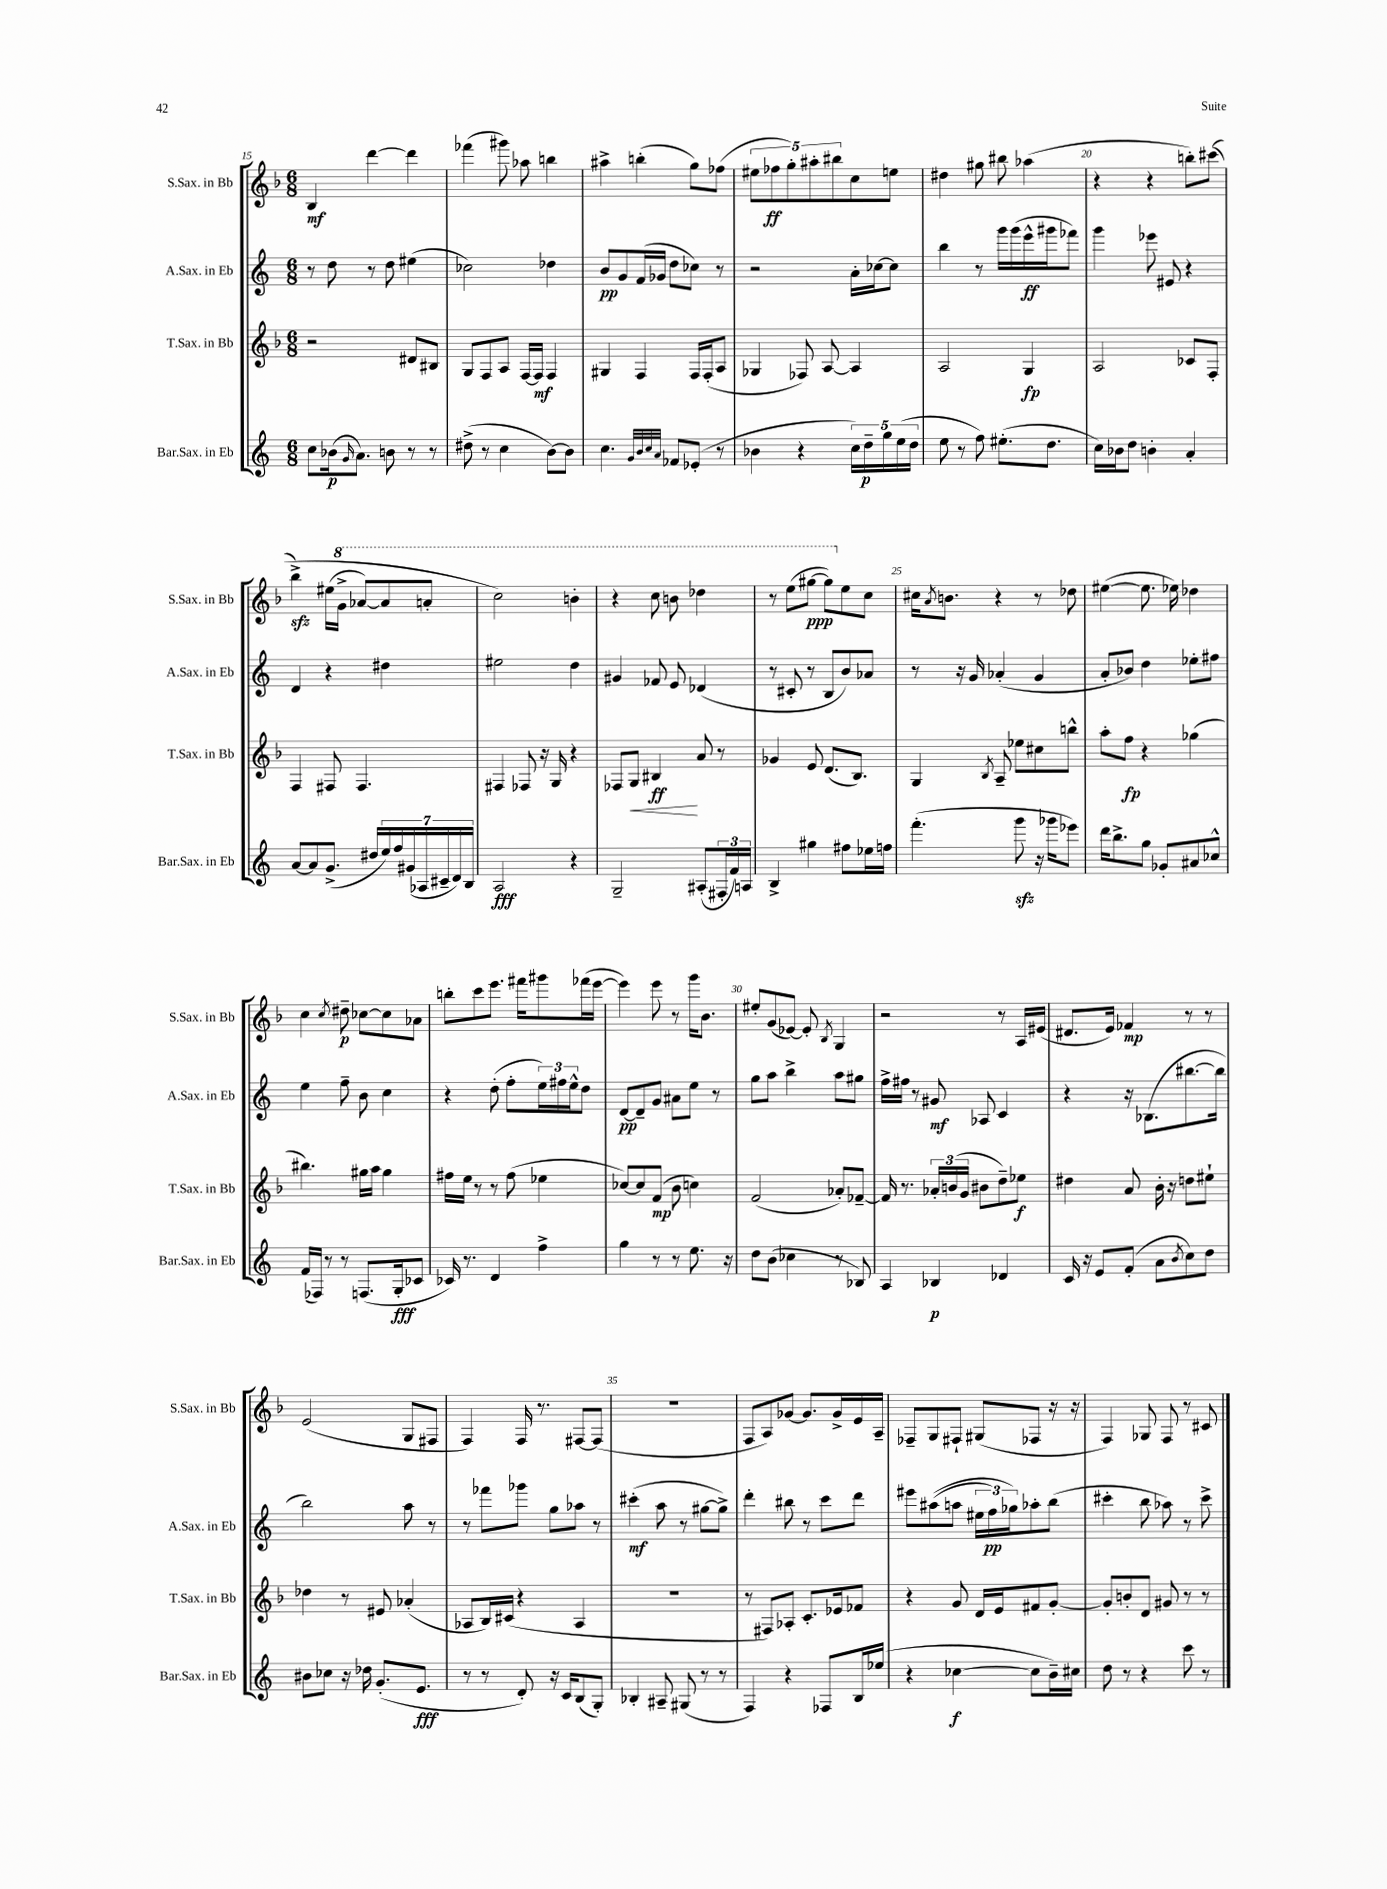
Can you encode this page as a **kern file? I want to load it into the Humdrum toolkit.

**kern	**kern	**kern	**kern
*staff4	*staff3	*staff2	*staff1
*clefG2	*clefG2	*clefG2	*clefG2
*k[]	*k[b-]	*k[]	*k[b-]
*M6/8	*M6/8	*M6/8	*M6/8
8cc	2r	8r	4B-
(16b-	.	8dd	.
16qqg	.	.	.
8.a)	.	.	.
.	.	8r	[4ddd
8b	.	8dd	.
8r	8d#	(4ee#	4ddd]
8r	8B#	.	.
=	=	=	=
(8dd#^	8G	2cc-)	(4fff-
8r	8F	.	.
4cc	8A	.	8ggg#)
.	[16F	.	8aa-
.	16F]	.	.
[8b)	4F	4dd-	4bb
8b]	.	.	.
=	=	=	=
4.cc	4G#	8b	4aa#^
.	.	8g	.
.	4F	(16f	(4bb'
.	.	16g-	.
32qqg	.	.	.
32qqb	.	.	.
32qqcc	.	.	.
32qqa	.	.	.
8f-	.	8dd	.
(8e-'	16F	8cc-)	8gg)
.	(16F'	.	.
8r	8A	8r	(8ff-
=	=	=	=
4b-	4G-	2r	10ee#
.	.	.	10ff-
.	.	.	10gg')
4r	8F-)	.	.
.	.	.	10aa#'
.	[8A	.	.
.	.	.	10bb#
20cc)	4A]	16a'	8cc
20dd~	.	.	.
.	.	[16cc-	.
20gg	.	.	.
.	.	8cc-]	8ee
(20ee	.	.	.
20dd	.	.	.
=	=	=	=
8ee	2A	4bb	4dd#
8r	.	.	.
8ff)	.	8r	8gg#
(8.ee#'	.	16ggg	8bb#
.	.	(16ggg	.
.	4G	16eee^^	(4aa-
8.dd	.	16ggg#	.
.	.	8fff-)	.
=	=	=	=
16cc)	2A	4ggg	4r
16b-	.	.	.
8dd	.	.	.
4b'	.	8eee-	4r
.	.	8e#	.
4a'	8c-	4r	8bb')
.	8F'	.	&((8ccc#
=	=	=	=
[8a	4F	4d	4bb-^)
8a]	.	.	.
(8.g^	8F#	4r	(16ee#
.	.	.	16gg^
.	4.F#	.	[8aa-)
16dd#	.	.	.
28ee)	.	4dd#	8aa-]
28ff	.	.	.
(28g#	.	.	.
28A-	.	.	.
.	.	.	8aa'
28c#~	.	.	.
28d)	.	.	.
28B	.	.	.
=	=	=	=
2A	4F#	2ee#	2ccc&)
.	8F-	.	.
.	16r	.	.
.	16G	.	.
4r	4r	4dd	4bb'
=	=	=	=
2G~	8F-	4g#	4r
.	8G	.	.
.	4B#	8f-	8ccc
.	.	8e	8bb
(8A#'	8a	(4d-	4ddd-
24F#'	8r	.	.
24f)	.	.	.
24A	.	.	.
=	=	=	=
4B^	4g-	8r	8r
.	.	8c#'	(8eee
4gg#	8e	8r	[8ggg#
.	(8.d	8B	8ggg#])
8ff#	.	8b)	8ee
.	8.B-)	.	.
16ee-	.	8a-	8cc
16ff	.	.	.
=	=	=	=
(4.fff'	4G	8r	16cc#
.	.	.	8qa
.	.	.	8.b
.	.	16r	.
.	.	16g	.
.	8qB-	.	.
.	8A~	(4a-'	4r
8ggg	8ee-	.	.
16r	8cc#	4g	8r
16ggg-	.	.	.
8eee-)	8bb^^	.	8dd-
=	=	=	=
16ddd	8aa'	8a'	([4ee#
8.bb^	.	.	.
.	8ff	8b-)	.
8gg	4r	4dd	8.ee#]
8g-'	.	.	.
.	.	.	16ee-)
8a#	(4gg-	8ee-'	4dd-
8cc-^^	.	8ff#	.
=	=	=	=
(16f	4.bb#)	4ee	4cc
16F-)	.	.	.
8r	.	.	.
.	.	.	8qcc
8r	.	8ff~	8dd#~
(8.F	16gg#	8b	[8cc-
.	16aa	.	.
.	4gg#	4cc	8cc-]
16G'	.	.	.
8c-	.	.	8a-
=	=	=	=
16c-)	16ff#	4r	8bb'
8.r	16ee	.	.
.	8r	.	8ccc
4d	8r	(8dd'	8.eee
.	(8ff#	8ff'	.
.	.	.	16fff#
4ff^	4ee-	24ee)	8ggg#
.	.	24ff#	.
.	.	24ee^^	.
.	.	8dd	(16fff-
.	.	.	[16eee
=	=	=	=
4gg	[8cc-)	[8d	4eee])
.	8cc-]	8d~]	.
8r	(8f	8g	8eee
8r	8b-	8a#	8r
8.ee	4cc)	8ee	16ggg
.	.	.	8.b-
.	.	8r	.
16r	.	.	.
=	=	=	=
8dd	(2f	8gg	8ee#'
(8b	.	8aa	(8g
4cc-	.	4bb^	[8e-)
.	.	.	8e-']
.	.	.	8qB-
8r	8a-')	8aa	4G
8B-)	[8f-~	8gg#	.
=	=	=	=
4A	16f-]	16ff^	2r
.	8.r	16ff#	.
.	.	8r	.
4B-	24a-'	8g#	.
.	(24b	.	.
.	24g	.	.
.	8b#	8A-	.
4d-	8dd~)	4c	8r
.	8ee-	.	16A
.	.	.	(16e#
=	=	=	=
16c	4dd#	4r	8.d#
16r	.	.	.
8e	.	.	.
.	.	.	16e)
(8f'	8a	16r	4f-
.	.	(8.B-	.
8a	16b-'	.	.
.	16r	.	.
8qb	.	.	.
8cc)	8dd	[8.bb#	8r
8dd	8ee#`	.	8r
.	.	16bb#]	.
=	=	=	=
8b#	4dd-	2bb)	(2e
8cc-	.	.	.
16r	8r	.	.
16dd-	.	.	.
(8.g'	8e#	.	.
.	(4a-'	8aa	8G
8.e	.	.	.
.	.	8r	8F#
=	=	=	=
8r	8A-	8r	4F)
8r	16B-)	8fff-	.
.	(16c#	.	.
8d')	4r	8ggg-	16F
.	.	.	8.r
16r	.	8gg	.
16c	.	.	.
(8B	4A-	8aa-	[8F#
8G')	.	8r	(8F#]
=	=	=	=
4B-'	2.r	(4ccc#'	2.r
8A#~	.	8aa	.
(8G#	.	8r	.
8r	.	[8gg#	.
8r	.	8gg#^])	.
=	=	=	=
4F)	8r	4ddd'	8F
.	8F#)	.	8A)
4r	8A-'	8bb#	[8g-
.	8.c'	8r	8.g-]
8F-	.	8ccc	.
.	16e-	.	16g-^
16B	8f-	8ddd	16e
(16ee-	.	.	16A~
=	=	=	=
4r	4r	8eee#	8F-~
.	.	&((8aa#	8G
[4cc-	8g	8aa	8F#`
.	16d	24ee#	(8G#
.	.	24ff)	.
.	16e	.	.
.	.	24gg-&)	.
8cc-]	8f#	8aa-'	8F-
16b~)	[8g'	(8bb	16r
16cc#	.	.	16r
=	=	=	=
8dd	8g']	4ccc#'	4F)
8r	8b'	.	.
4r	8d	8bb	8G-
.	8g#	8aa-)	8F
8ccc	8r	8r	8r
8r	8r	8ccc#^	8c#
==	==	==	==
*-	*-	*-	*-
